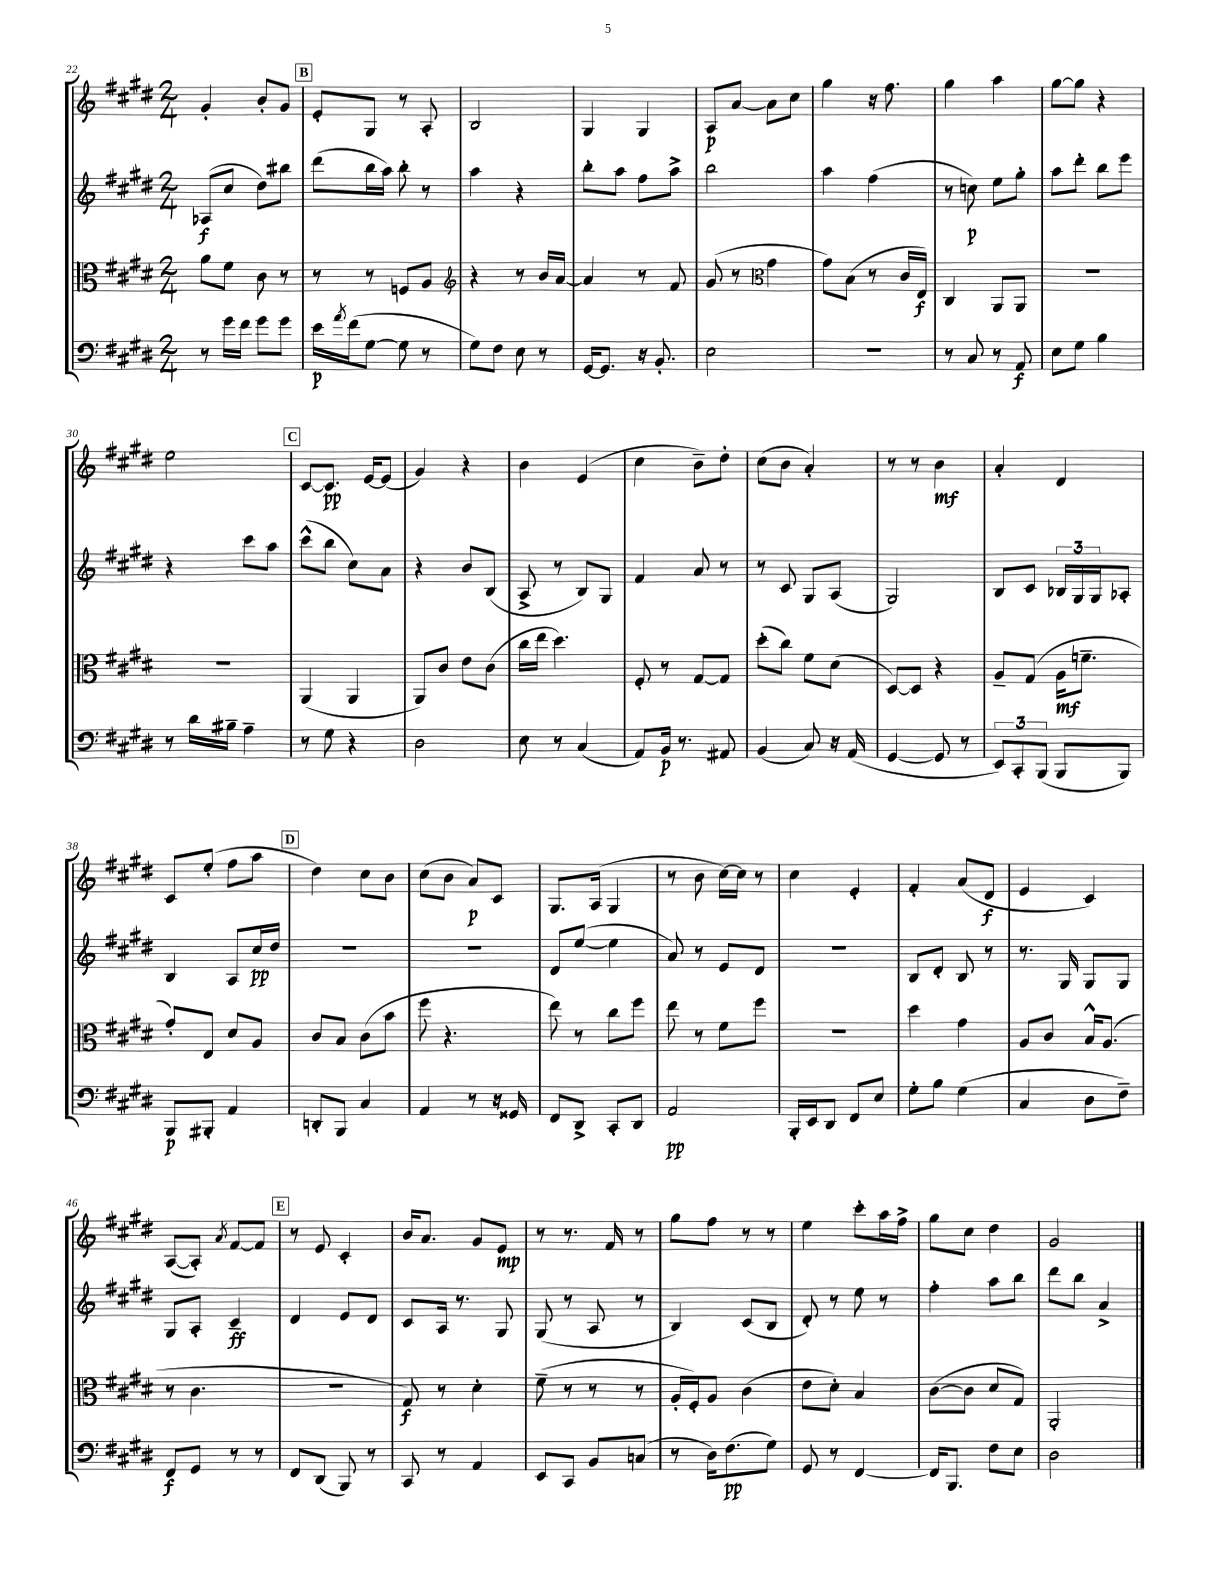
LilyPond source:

<<
\new StaffGroup <<
\new Staff = "s0" {
    \clef treble \key e \major \numericTimeSignature \time 2/4
    gis'4-. b'8-. gis'8 |
    \mark \markup { \box "B" } e'8-. gis8 r8 a8-. |
    b2 |
    gis4 gis4 |
    a8\p a'8~ a'8 cis''8 |
    gis''4 r16 fis''8. |
    gis''4 a''4 |
    gis''8~ gis''8 r4 |
    e''2 |
    \mark \markup { \box "C" } cis'8~ cis'8.\pp e'16~ e'8( |
    gis'4) r4 |
    b'4 e'4( |
    cis''4 b'8--) dis''8-. |
    cis''8( b'8 a'4-.) |
    r8 r8 b'4\mf |
    a'4-. dis'4 |
    cis'8 e''8-.( fis''8 a''8 |
    \mark \markup { \box "D" } dis''4) cis''8 b'8 |
    cis''8( b'8 a'8\p) cis'8 |
    gis8. a16( gis4 |
    r8 b'8 cis''16~) cis''16 r8 |
    cis''4 e'4-. |
    fis'4-. a'8( dis'8\f |
    e'4 cis'4) |
    a8~( a8-.) \acciaccatura { a'8 } fis'8~ fis'8 |
    \mark \markup { \box "E" } r8 e'8 cis'4-. |
    b'16 a'8. gis'8 e'8\mp |
    r8 r8. fis'16 r8 |
    gis''8 fis''8 r8 r8 |
    e''4 cis'''8-. a''16 fis''16-> |
    gis''8 cis''8 dis''4 |
    gis'2 \bar "|." |
}
\new Staff = "s1" {
    \clef treble \key e \major \numericTimeSignature \time 2/4
    aes8\f( cis''8 dis''8) bis''8 |
    \mark \markup { \box "B" } dis'''8( b''16 a''16) b''8-. r8 |
    a''4 r4 |
    b''8-. a''8 fis''8 a''8-> |
    b''2 |
    a''4 fis''4( |
    r8 c''8\p) e''8 gis''8-. |
    a''8 dis'''8-. b''8 e'''8 |
    r4 cis'''8 a''8 |
    \mark \markup { \box "C" } cis'''8-^( b''8 cis''8) a'8 |
    r4 b'8 b8( |
    a8-> r8 b8) gis8 |
    fis'4 a'8 r8 |
    r8 cis'8 gis8 a8( |
    gis2) |
    b8 cis'8 \tuplet 3/2 { bes16 gis16 gis16 } aes8-. |
    b4 a8 cis''16\pp dis''16 |
    \mark \markup { \box "D" } r2 |
    R2 |
    dis'8 e''8~( e''4 |
    a'8) r8 e'8 dis'8 |
    R2 |
    b8 dis'8-. b8 r8 |
    r8. gis16 gis8 gis8 |
    gis8 a8-. cis'4--\ff |
    \mark \markup { \box "E" } dis'4 e'8 dis'8 |
    cis'8 a16 r8. gis8 |
    gis8( r8 a8 r8 |
    b4) cis'8( b8 |
    dis'8-.) r8 e''8 r8 |
    fis''4-. a''8 b''8 |
    dis'''8 b''8 a'4-> \bar "|." |
}
\new Staff = "s2" {
    \clef alto \key e \major \numericTimeSignature \time 2/4
    a'8 fis'8 cis'8 r8 |
    \mark \markup { \box "B" } r8 r8 f8 a8 |
    \clef treble r4 r8 b'16 a'16~ |
    a'4 r8 fis'8 |
    gis'8( r8 \clef alto gis'4 |
    gis'8) b8( r8 cis'16 e16\f) |
    cis4 a,8 a,8 |
    R2 |
    R2 |
    \mark \markup { \box "C" } a,4( a,4 |
    a,8) cis'8 e'8 cis'8( |
    cis''16 e''16 dis''4.) |
    fis8-. r8 gis8~ gis8 |
    dis''8-.( cis''8) fis'8 dis'8( |
    dis8~) dis8 r4 |
    a8-- gis8( a16\mf f'8.-- |
    gis'8-.) e8 dis'8 a8 |
    \mark \markup { \box "D" } cis'8 b8 cis'8( b'8 |
    fis''8 r4. |
    e''8) r8 cis''8 fis''8 |
    e''8 r8 fis'8 fis''8 |
    r2 |
    dis''4 gis'4 |
    a8 cis'8 b16-^ a8.( |
    r8 cis'4. |
    \mark \markup { \box "E" } R2 |
    gis8\f) r8 dis'4-. |
    fis'8--( r8 r8 r8 |
    a16-. fis16-.) a8 cis'4( |
    e'8 dis'8-.) b4 |
    cis'8~( cis'8 dis'8 gis8) |
    a,2-. \bar "|." |
}
\new Staff = "s3" {
    \clef bass \key e \major \numericTimeSignature \time 2/4
    r8 gis'16 fis'16 gis'8 gis'8 |
    \mark \markup { \box "B" } e'16\p \acciaccatura { a'8 } fis'16( gis8~ gis8 r8 |
    gis8) fis8 e8 r8 |
    gis,16~ gis,8. r16 b,8.-. |
    e2 |
    R2 |
    r8 cis8 r8 a,8\f |
    e8 gis8 b4 |
    r8 dis'16 bis16-- a4-- |
    \mark \markup { \box "C" } r8 gis8 r4 |
    dis2 |
    e8 r8 cis4( |
    a,8) b,16\p r8. ais,8 |
    b,4( cis8) r16 a,16( |
    gis,4~ gis,8 r8 |
    \tuplet 3/2 { e,8) cis,8-. b,,8( } b,,8 b,,8) |
    b,,8\p bis,,8-. a,4 |
    \mark \markup { \box "D" } d,8-. b,,8 cis4 |
    a,4 r8 r16 gisis,16 |
    fis,8 dis,8-> cis,8-. dis,8 |
    a,2\pp |
    b,,16-. e,16 dis,8 fis,8 e8 |
    gis8-. b8 gis4( |
    cis4 dis8 fis8--) |
    fis,8\f gis,8 r8 r8 |
    \mark \markup { \box "E" } fis,8 dis,8( b,,8) r8 |
    cis,8 r8 a,4 |
    e,8 cis,8 b,8 c8( |
    r8 dis16) fis8.\pp( gis8) |
    gis,8 r8 fis,4~ |
    fis,16 b,,8. fis8 e8 |
    dis2 \bar "|." |
}
>>
>>
\layout { \context { \Score currentBarNumber = #22 } }
